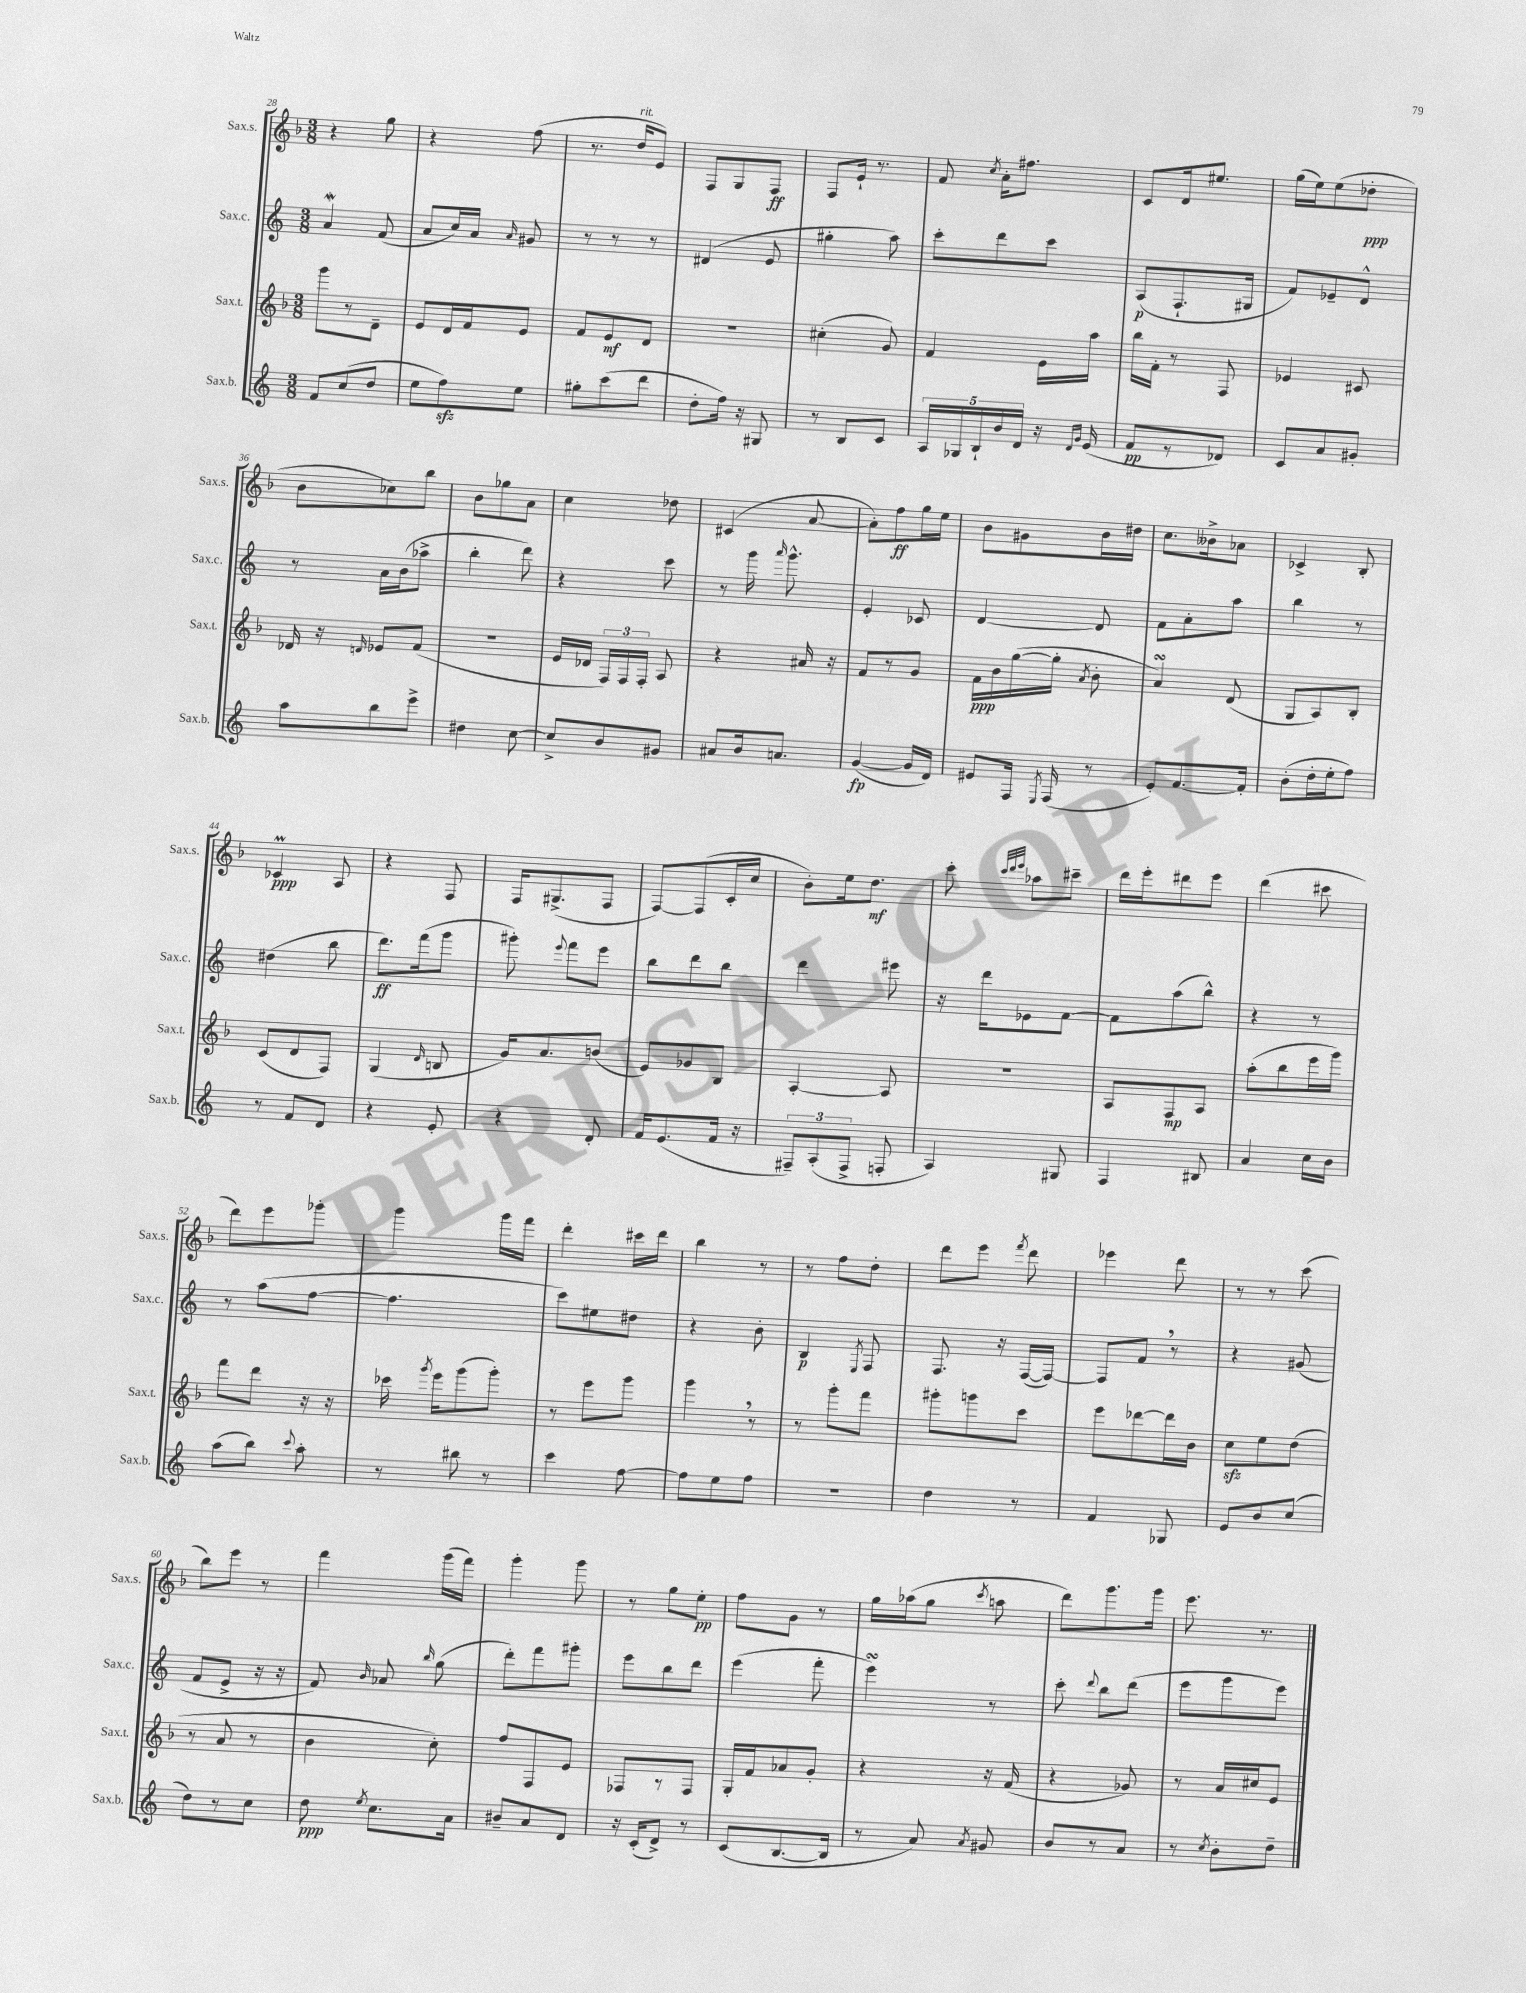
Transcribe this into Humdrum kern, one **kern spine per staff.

**kern	**kern	**kern	**kern
*staff4	*staff3	*staff2	*staff1
*clefG2	*clefG2	*clefG2	*clefG2
*k[]	*k[b-]	*k[]	*k[b-]
*M3/8	*M3/8	*M3/8	*M3/8
8f	8ggg	4a	4r
(8cc	8r	.	.
8dd	8d~	(8f	8gg
=	=	=	=
8ee	8e	8a	4r
8ff)	16d	16cc)	.
.	16f	16a	.
.	.	16qqa	.
8ee	8e	8g#	(8ff
=	=	=	=
8gg#'	8f	8r	8.r
(8ccc	8e	8r	.
.	.	.	16dd
8ddd	8d	8r	8e)
=	=	=	=
8dd'	4.r	(4d#	8F
16ff)	.	.	8G
16r	.	.	.
8G#	.	8e	8F
=	=	=	=
8r	(4cc#'	4gg#'	8F
8B	.	.	16e`
.	.	.	8.r
8c	8g)	8aa)	.
=	=	=	=
20A	4f	8ccc'	8f
20G-	.	.	.
20B`	.	.	.
.	.	.	8qcc
.	.	8ddd	16a'
20b	.	.	.
.	.	.	8.ff#
20d	.	.	.
16r	16e	8ccc	.
16qqd	.	.	.
16qqg	.	.	.
(16e	16aa	.	.
=	=	=	=
8f	16bb-	(8A	8c
.	16f'	.	.
8r	8r	8.F`	16d
.	.	.	8.ee#
8d-)	8F	.	.
.	.	16G#	.
=	=	=	=
8c	4e-	8f)	(16gg
.	.	.	16ee)
8a	.	8e-~	(8ee
8g#'	8c#	8d^^	8dd-'
=	=	=	=
8aa	16d-	8r	8b-
.	16r	.	.
.	16qqd	.	.
8bb	8e-	16a	8cc-)
.	.	(16b	.
8eee^	(8f	8aa-^	8bb-
=	=	=	=
4dd#	4.r	4bb'	8b-
.	.	.	8gg-
[8cc	.	8ddd)	8a
=	=	=	=
8cc^]	16e	4r	4cc
.	16d-	.	.
8b	24F)	.	.
.	24F	.	.
.	24F'	.	.
8g#	8A	8ccc	8dd-
=	=	=	=
8a#	4r	8r	(4c#
16b	.	16ggg	.
.	.	16qqaaa	.
8.a	.	8.ggg^^	.
.	16a#	.	[8a
.	16r	.	.
=	=	=	=
([4g	8f	4e'	8a'])
.	8r	.	8ff
16g]	8g	8c-	16gg
16d)	.	.	16ee
=	=	=	=
8e#	16f	[4d	8b-
.	16b-	.	.
16F	([16gg	.	8g#
8qE	.	.	.
(16F	16gg']	.	.
.	8qa	.	.
8r	8b-'	8d]	16b-
.	.	.	16dd#
=	=	=	=
8e')	4a)	8f	8.cc
[8.f	.	8a'	.
.	.	.	16b--^
.	(8d	8aa	8a-
16f']	.	.	.
=	=	=	=
(8b'	8G	4bb	4c-^
16dd'	8A)	.	.
16ee'	.	.	.
8ff)	8B-'	8r	8B-'
=	=	=	=
8r	(8c	(4dd#	4c-
8f	8d	.	.
8d	8F)	8bb	8A
=	=	=	=
4r	(4G	8.ddd)	4r
.	.	(16fff	.
.	16qqd	.	.
8e'	8B	8ggg	8F
=	=	=	=
4r	16g)	8ggg#')	16F
.	8.a	.	(8.G#^
.	.	8qqeee	.
.	.	8fff	.
8d'	(8b	8eee	8F
=	=	=	=
16f	8e)	8bb	[8F)
(8.e	.	.	.
.	8g-	8ddd	(8F]
16f	8B-	8bb	16c'
16r	.	.	16cc
=	=	=	=
12F#~)	[4A'	4ddd	8b-')
(12A'	.	.	.
.	.	.	16ee
12F#^	.	.	.
.	.	.	8.dd
8F'	8A]	8eee#	.
=	=	=	=
4A)	4.r	16r	8ccc'
.	.	16ddd	.
.	.	.	32qqccc
.	.	.	32qqddd
.	.	.	32qqeee
.	.	8e-	8aa-
8G#	.	[8f	8ccc#~
=	=	=	=
4F	8A	8f]	16ddd
.	.	.	16eee'
.	8F	(8aa	8ddd#
8B#	8A	8bb^^)	8eee
=	=	=	=
4a	(8aa'	4r	(4ddd
.	8bb-	.	.
16cc	16eee	8r	8ccc#
16b	16ggg)	.	.
=	=	=	=
(8aa	8fff	8r	8ddd)
8bb)	8ddd	(8aa	8eee
8qqccc	.	.	.
8aa'	16r	[8ff	8ggg-'
.	16r	.	.
=	=	=	=
8r	16ccc-	4.ff]	4ggg
.	8qggg	.	.
.	16eee	.	.
8bb#	(8ggg	.	.
8r	8ggg')	.	16ggg
.	.	.	16fff
=	=	=	=
4ccc	8r	8ccc)	4ddd'
.	8eee	8ee#	.
[8ff	8ggg	8dd#	16ccc#
.	.	.	16ddd
=	=	=	=
8ff]	4ggg	4r	4bb-
8ee	.	.	.
8ff	8r	8b'	8r
=	=	=	=
4.r	8r	4B	8r
.	8ggg'	.	8ff
.	.	8qE	.
.	8fff	8F	8dd'
=	=	=	=
4dd	8ggg#'	8.F	8ddd
.	8ggg	.	8eee
.	.	16r	.
.	.	.	8qfff
8r	8ccc	([16F	8ddd
.	.	16F_)	.
=	=	=	=
4f	8eee	8F]	4eee-
.	[8ddd-	8f	.
8G-	16ddd-]	8r	8ddd
.	16b-	.	.
=	=	=	=
8e	8cc	4r	8r
8b	8ee	.	8r
(8cc	(8dd	(8g#	(8ccc
=	=	=	=
8dd)	8r	8f	8bb-)
8r	8a	8e^	8eee
8cc	8r	16r	8r
.	.	16r	.
=	=	=	=
8dd	4b-	8f)	4fff
8qee	.	16qqb	.
8.cc	.	8a-	.
.	.	16qqbb	.
.	8cc')	(8gg	(16ggg
16a	.	.	16fff)
=	=	=	=
8b#~	8ff	8ddd')	4ggg'
8a	8F	8fff	.
8d	8e	8ggg#'	8ggg
=	=	=	=
16r	8F-	8eee	8r
(16c'	.	.	.
8d^)	8r	8bb	8gg
8r	8F-	8ddd	8ee'
=	=	=	=
(8c	16G'	(4eee	8ff
.	16f	.	.
[8.B	8a-	.	8g
.	8g'	8fff'	8r
16B]	.	.	.
=	=	=	=
8r	4r	4eee)	16gg
.	.	.	(16aa-
8a)	.	.	8gg
8qa	.	.	8qccc
8g#	16r	8r	8aa
.	(16f	.	.
=	=	=	=
8b	4r	8ccc'	8ddd)
.	.	8qqddd	.
8r	.	8bb	8.ggg
8a	8g-)	(8ddd	.
.	.	.	16ggg
=	=	=	=
8r	8r	8eee	8.eee
8qcc	.	.	.
8b'	16a	8ggg	.
.	16cc#	.	8.r
8dd~	8e	8eee)	.
==	==	==	==
*-	*-	*-	*-
